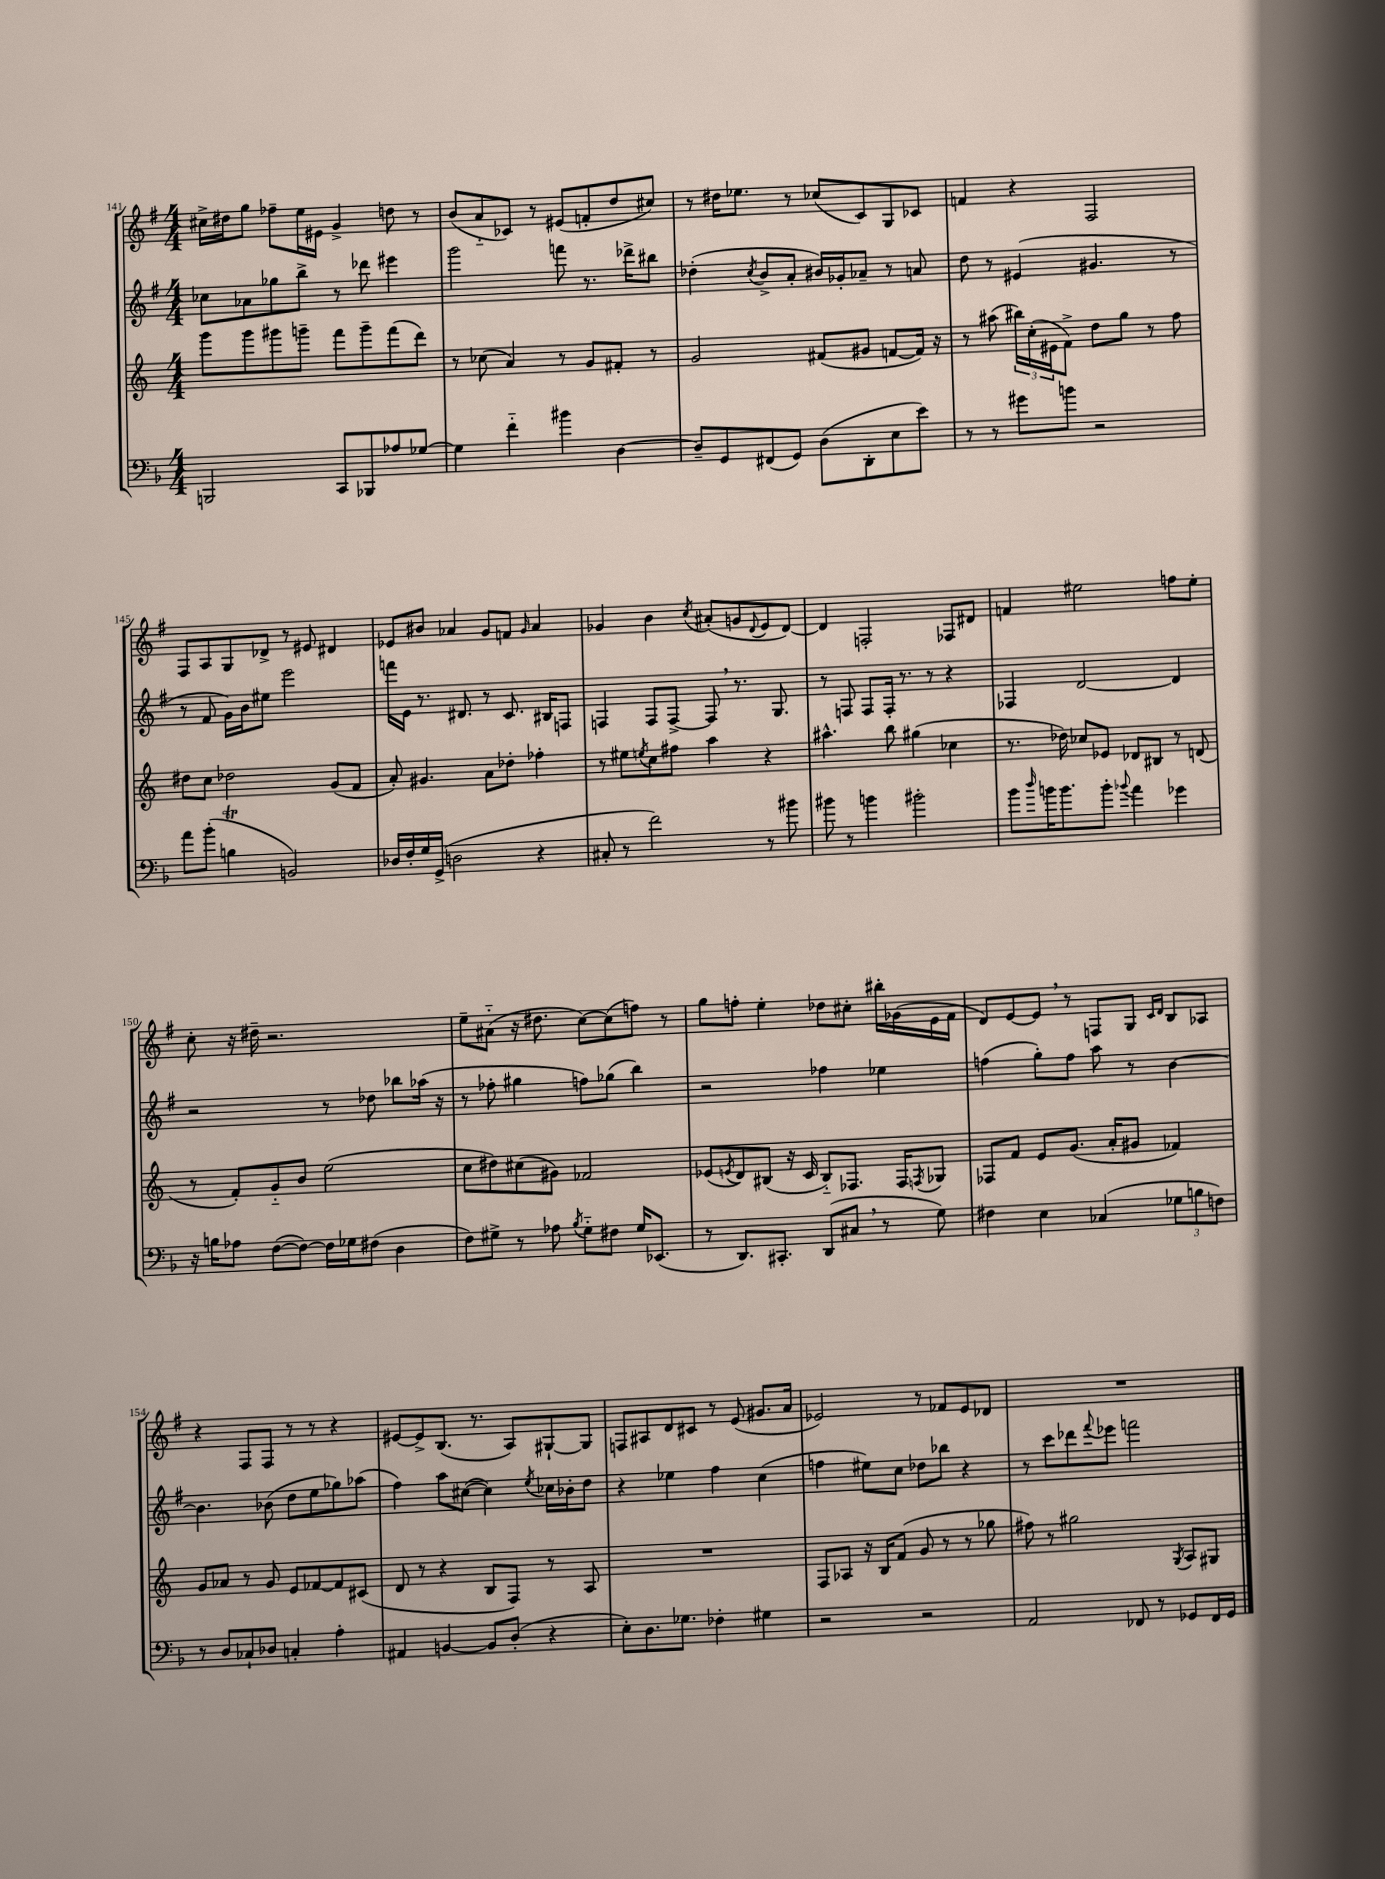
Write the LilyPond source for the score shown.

<<
\new StaffGroup <<
\new Staff = "s0" {
    \clef treble \key g \major \numericTimeSignature \time 4/4
    cis''16-> dis''16 g''8 fes''8-- e''16 eis'16 g'4-> d''8 r8 |
    b'8( a'8-_ ces'8) r8 eis'8( f'8-. d''8 cis''8) |
    r8 dis''16 ees''8. r8 ces''8( c'8) g8 ces'8 |
    f'4 r4 fis2 |
    fis8 a8 g8 des'8-> r8 eis'8 dis'4 |
    ees'8 bis'8 aes'4 g'8 f'8 \grace { g'16 } aes'4 |
    ges'4 b'4 \acciaccatura { c''8 } ais'8-.( g'8 \appoggiatura { d'8 } e'8 d'8~) |
    d'4 f2-. fes8 dis'8 |
    f'4 eis''2 f''8 eis''8-. |
    c''8-. r16 dis''16-- r2. |
    e''8-- ais'8-_( r16 dis''8. c''8~) c''8( f''8) r8 |
    g''8 f''8-. e''4-. des''8 cis''8-. bis''16-. ges'16( e'16 fis'16 |
    d'8) e'8~ e'8 \breathe r8 f8 g8 \grace { c'16 d'16 } b8 aes8 |
    r4 fis8 fis8 r8 r8 r4 |
    eis'8~ eis'8-> b8.( r8. a8) gis8~-! gis8 |
    f8 ais8 d'8 cis'8 r8 e'8( gis'8. a'16 |
    ees'2) r8 fes'8 ees'8 des'8 |
    R1 \bar "|." |
}
\new Staff = "s1" {
    \clef treble \key g \major \numericTimeSignature \time 4/4
    ces''8 aes'8 ges''8 b''8-> r8 des'''8 eis'''4 |
    g'''2 f'''8 r8. des'''16-> bis''8 |
    des''4-.( \acciaccatura { c''8 } b'8-> a'8-. bis'16) ges'16-. aes'8-- r8 a'8 |
    d''8 r8 eis'4( gis'4. r8 |
    r8 fis'8 g'16) b'16 eis''8 e'''2 |
    f'''16 e'16 r8. dis'8. r8 c'8. bis16 f8 |
    f4 f8 f8~-> f8 \breathe r8. g8. |
    r8 f8 f8 f16-. r8. r8 r4 |
    fes4 d'2~ d'4 |
    r2 r8 des''8 bes''8 aes''16( r16 |
    r8 fes''8-. gis''4 f''8) ges''8( b''4) |
    r2 fes''4 ees''4 |
    f''4( g''8-.) f''8 a''8 r8 b'4~ |
    b'4. bes'8( d''8 e''8 ges''8) aes''8( |
    fis''4) a''8 cis''8~( cis''4) \acciaccatura { e''8 } ces''16 bes'16-. d''8 |
    r4 ees''4 fis''4 c''4( |
    f''4 eis''8) c''8 des''8 bes''8 r4 |
    r8 c'''8 des'''8 \appoggiatura { fis'''8 } ees'''8 f'''2 \bar "|." |
}
\new Staff = "s2" {
    \clef treble \key c \major \numericTimeSignature \time 4/4
    g'''8 g'''8 gis'''8 g'''8-- f'''8 g'''8-- f'''8( d'''8) |
    r8 ces''8( a'4) r8 g'8 fis'8-. r8 |
    g'2 fis'8( gis'8 f'8~ f'16) r16 |
    r8 ais''8( \tuplet 3/2 { bis''16) c''16-.( eis'16 } f'8->) d''8 g''8 r8 f''8 |
    dis''8 c''8 des''2 g'8( f'8 |
    a'8-.) gis'4. a'8 des''8-. fes''4-. |
    r8 eis''8 \acciaccatura { e''8 } c''8 fis''8 a''4 r4 |
    ais''4.-^ b''8 gis''4( ces''4 |
    r8. des''16) ces''8 ees'8 des'8 bis8 r8 d'8( |
    r8 f'8-.) g'8-_ b'8 e''2( |
    c''8 dis''8) cis''8( gis'8) fes'2 |
    ees'8( \acciaccatura { e'8 } d'8) bis8( r16 c'16 bis8-_) fes8. fes16 \acciaccatura { f8 } ges8 |
    fes8 f'8 e'8 g'8.( a'16-. gis'8 fes'4) |
    g'8 aes'8 r8 g'8 e'8 fes'8~ fes'8 cis'8( |
    d'8 r8 r4 b8 f8) r8 a8 |
    R1 |
    f8 aes8 r16 b16 f'8( g'8 r8 r8 ges''8 |
    fis''8) r8 gis''2 \acciaccatura { g8 } a8 gis8 \bar "|." |
}
\new Staff = "s3" {
    \clef bass \key f \major \numericTimeSignature \time 4/4
    b,,2 c,8 bes,,8 aes8 ges8~ |
    ges4 f'4-_ bis'4 d4~ |
    d8-- g,8 fis,8( g,8) d8( d,8-. e8 e'8) |
    r8 r8 gis'8 b'8 r2 |
    a'8 bes'8-.( b4\trill b,2) |
    des16 f16-. g16 g,16->( d2 r4 |
    cis8-. r8 f'2) r8 bis'8 |
    bis'8 r8 b'4 bis'2-. |
    bes'8 \grace { d''16 } b'16 b'8. b'8-. \appoggiatura { bes'8 } a'4 ges'4 |
    r16 b16 aes8 f8~( f8~) f16 ges16 fis8( d4 |
    f8) gis8-> r8 aes8 \acciaccatura { bes8 } gis8-_ fis8 gis16 ees,8.( |
    r8 d,8.) cis,8.-. d,8( cis8 \breathe r8 g8) |
    fis4 e4 ces4( \tuplet 3/2 { ges8 b8 f8) } |
    r8 d8 ces8-! des8 c4-. a4-. |
    ais,4 b,4~ b,8 d8-.( r4 |
    e8-.) d8. ges8. fes4-. gis4 |
    r2 r2 |
    a,2 fes,8 r8 ges,8 fes,16 ges,16 \bar "|." |
}
>>
>>
\layout { \context { \Score currentBarNumber = #141 } }
